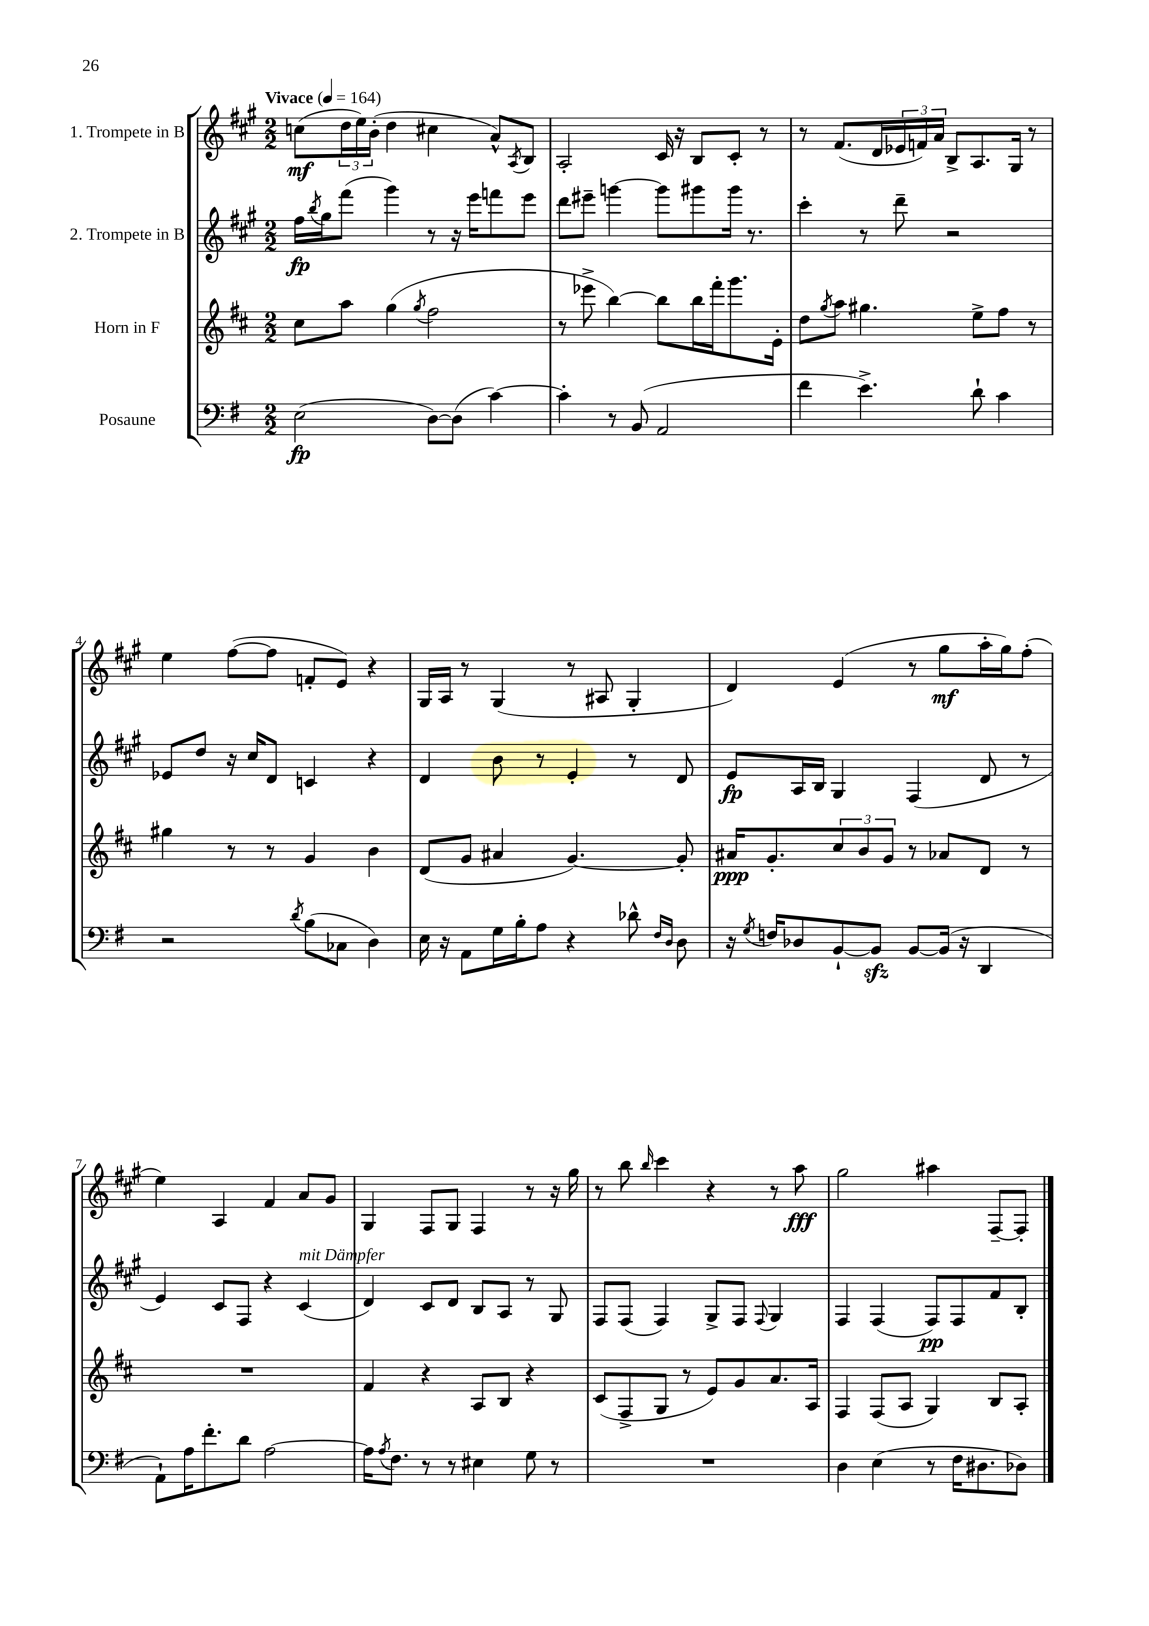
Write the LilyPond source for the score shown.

<<
\new StaffGroup <<
\new Staff = "s0" \with { instrumentName = "1. Trompete in B" } {
    \clef treble \key a \major \numericTimeSignature \time 2/2 \tempo "Vivace" 4 = 164
    c''8\mf( \tuplet 3/2 { d''16 e''16) b'16-.( } d''4 cis''4 a'8-^) \acciaccatura { a8 } b8 |
    a2-. cis'16 r16 b8 cis'8-. r8 |
    r8 fis'8.( d'16 \tuplet 3/2 { ees'16 f'16) a'16 } b8-> a8. gis16 r8 |
    e''4 fis''8~( fis''8 f'8-. e'8) r4 |
    gis16 a16 r8 gis4( r8 ais8 gis4-. |
    d'4) e'4( r8 gis''8\mf a''16-. gis''16) fis''8-.( |
    e''4) a4 fis'4 a'8 gis'8 |
    gis4 fis8 gis8 fis4 r8 r16 gis''16 |
    r8 b''8 \grace { b''16 } cis'''4 r4 r8 a''8\fff |
    gis''2 ais''4 fis8~-- fis8-. \bar "|." |
}
\new Staff = "s1" \with { instrumentName = "2. Trompete in B" } {
    \clef treble \key a \major \numericTimeSignature \time 2/2
    fis''16\fp \acciaccatura { b''8 } gis''16 fis'''8( gis'''4) r8 r16 e'''16 f'''8 e'''8 |
    d'''8 eis'''8-- g'''4~ g'''8 gis'''8 gis'''16 r8. |
    cis'''4-. r8 d'''8-- r2 |
    ees'8 d''8 r16 cis''16 d'8 c'4 r4 |
    d'4 b'8 r8 e'4-. r8 d'8 |
    e'8\fp a16 b16 gis4 fis4( d'8 r8 |
    e'4) cis'8 fis8 r4 cis'4^\markup { \italic "mit Dämpfer" }( |
    d'4) cis'8 d'8 b8 a8 r8 gis8 |
    fis8 fis8( fis4) gis8-> fis8 \appoggiatura { fis8 } gis4 |
    fis4 fis4( fis8\pp) fis8 fis'8 b8-. \bar "|." |
}
\new Staff = "s2" \with { instrumentName = "Horn in F" } {
    \clef treble \key d \major \numericTimeSignature \time 2/2
    cis''8 a''8 g''4( \acciaccatura { g''8 } fis''2 |
    r8 ees'''8-> b''4~) b''8 b''16 fis'''16-. g'''8. e'16-. |
    d''8 \acciaccatura { g''8 } a''8 gis''4. e''8-> fis''8 r8 |
    gis''4 r8 r8 g'4 b'4 |
    d'8( g'8 ais'4 g'4.~) g'8-. |
    ais'16\ppp g'8.-. \tuplet 3/2 { cis''8 b'8 g'8 } r8 aes'8 d'8 r8 |
    R1 |
    fis'4 r4 a8 b8 r4 |
    cis'8( fis8-> g8 r8 e'8) g'8 a'8. a16 |
    fis4 fis8( a8 g4) b8 a8-. \bar "|." |
}
\new Staff = "s3" \with { instrumentName = "Posaune" } {
    \clef bass \key g \major \numericTimeSignature \time 2/2
    e2\fp( d8~) d8( c'4~) |
    c'4-. r8 b,8( a,2 |
    fis'4 e'4.->) d'8-! c'4 |
    r2 \acciaccatura { d'8 } b8( ces8 d4) |
    e16 r16 a,8 g16 b16-. a8 r4 des'8-^ \grace { fis16 d16 } d8 |
    r16 \acciaccatura { g8 } f16 des8 b,8~-! b,8\sfz b,8~ b,16( r16 d,4 |
    a,8-!) a16 fis'8.-. d'8 a2~ |
    a16 \acciaccatura { a8 } fis8. r8 r8 eis4 g8 r8 |
    R1 |
    d4 e4( r8 fis16 dis8. des8) \bar "|." |
}
>>
>>
